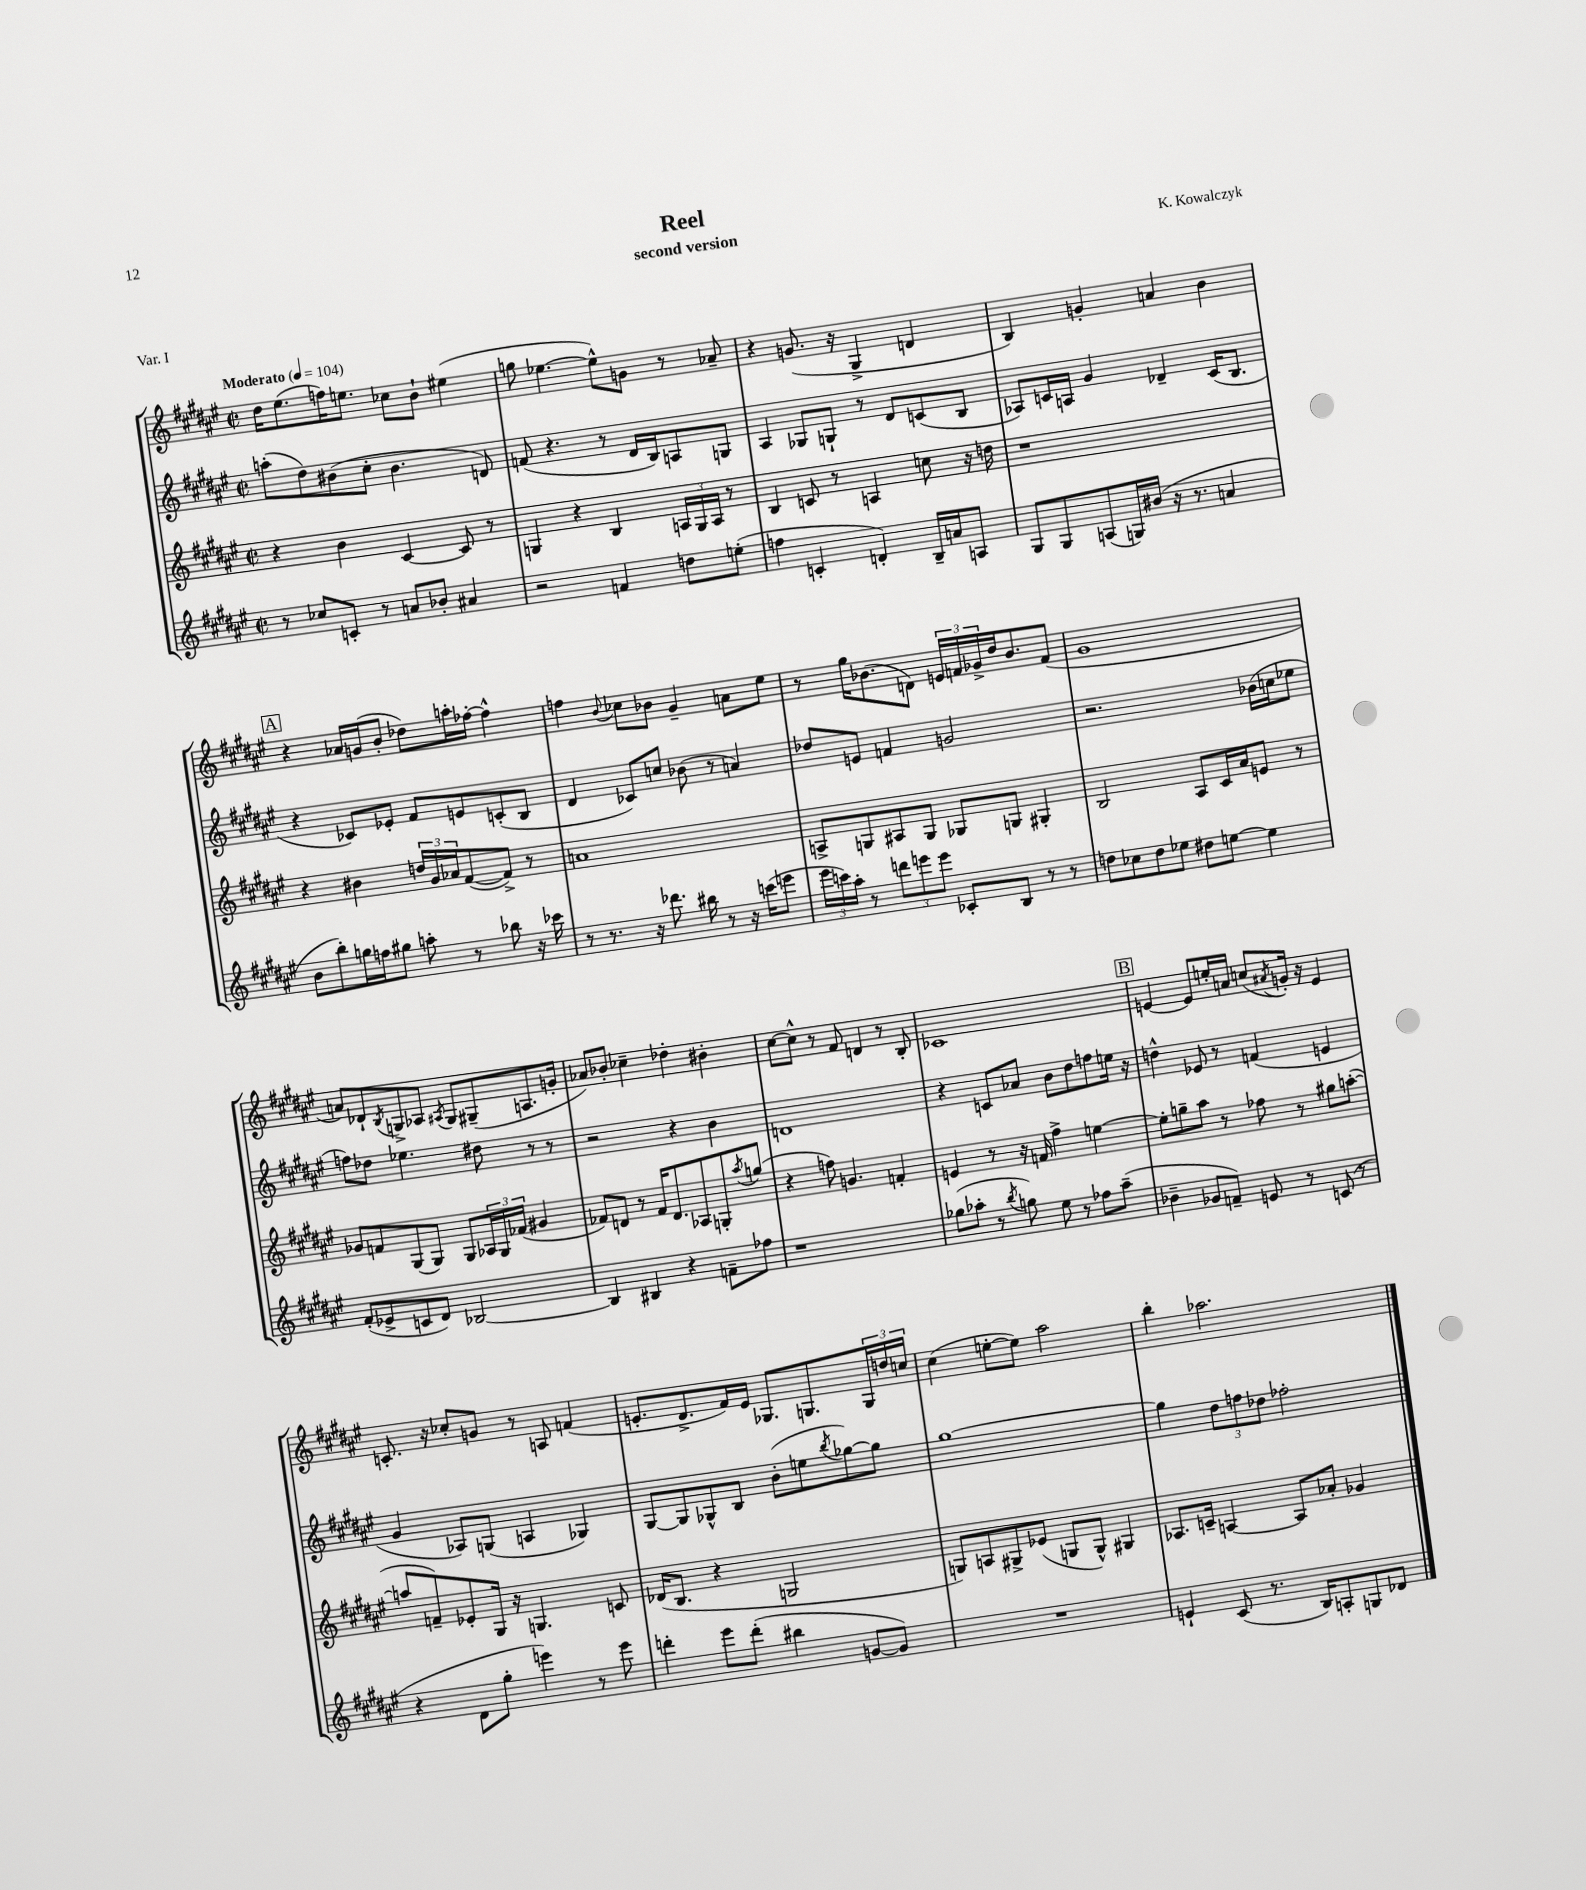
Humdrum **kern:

**kern	**kern	**kern	**kern
*staff4	*staff3	*staff2	*staff1
*clefG2	*clefG2	*clefG2	*clefG2
*k[f#c#g#d#a#e#]	*k[f#c#g#d#a#e#]	*k[f#c#g#d#a#e#]	*k[f#c#g#d#a#e#]
*M2/2	*M2/2	*M2/2	*M2/2
*met(c|)	*met(c|)	*met(c|)	*met(c|)
*MM104	*MM104	*MM104	*MM104
8r	4r	(8aa'\L	16dd#\LK
.	.	.	(8.ee#\
8cc-/L	.	8dd#\)	.
8c'/J	4b\	(8b#\	16ff\K)
.	.	.	8.ee\J
8r	.	8cc#'\J	.
8a/L	[4c#/	4.b#\	8cc-\L
8b-'/J	.	.	8b`\J
4a#/	8c#/]	.	(4ee#\
.	8r	8d/)	.
=	=	=	=
2r	4G/	(8f/	8gg\
.	.	4.r	[4.ee-\
.	4r	.	.
4f/	4B/	8r	8ee-^^\]L)
.	.	16d#/LL	8g\J
.	.	16B/J)	.
8dd\L	24A/LL	8A/	8r
.	24G/	.	.
.	24A/JJ	.	.
(8ee'\J	8r	8G/J	8a-~/
=	=	=	=
4ff\	4B/	4A#/	4r
4c'/	8c/	8G-/L	(8.g/
.	8r	8G`/J	.
.	.	.	16r
4d'/)	4A/	8r	4G#^/
.	.	8d#/L	.
16B~/LL	8cc\	(8c/	4d/
16a/J	.	.	.
8A/J	16r	8B/J	.
.	16dd\	.	.
=	=	=	=
8G#/L	1r	8A-/L)	4B/)
8G#/	.	16c/L	.
.	.	16A/JJ	.
(8A/	.	4g#/	4g'/
16G/L)	.	.	.
(16b#/JJ	.	.	.
16r	.	4d-~/	4a/
8.r	.	.	.
4a/	.	(16c/LK	4b\
.	.	8.B/J	.
=	=	=	=
8b\L	4r	4r	4r
8bb'\)	.	.	.
16gg\L	4b#\	8c-/L)	16a-/LL
16ff\J	.	.	(16g/J
8gg#\J	.	8e-'/J	8b'/J
8aa'\	24dd/LL	8f#/L	8dd-\L)
.	24g#/	.	.
.	24a-/J	.	.
8r	([8f#/	8e/	16aa'\L
.	.	.	[16ff-'\JJ
8bb-\	8f#^/]J)	(8c'/	4ff-^^\]
16r	8r	8B/J	.
16ccc-\	.	.	.
=	=	=	=
8r	1a	4d#/	4ff\
8.r	.	.	.
.	.	.	8qqb/
.	.	8c-/L)	8cc-\L
16r	.	.	.
8.ddd-\	.	8cc/J	8b-\J
.	.	(8b-\	4g#~/
16bb#\	.	.	.
8r	.	8r	.
16r	.	4a/)	8a\L
(16ccc\LK	.	.	.
8eee\J	.	.	8ee#\J
=	=	=	=
24eee#\LL	8A^/L	8dd-/L	8r
24ccc\)	.	.	.
24aa#'\JJ	.	.	.
8r	8G/	8e/J	16gg#\LK
.	.	.	(8.b-\
12ddd\L	8A#/	4f/	.
12eee\	.	.	.
.	8G/J	.	8d\J)
12eee\J	.	.	.
8c-'/L	8G-/L	2g/	24e/LL
.	.	.	24f/
.	.	.	24g-^/
8B/J	8G/J	.	16dd#/J
.	.	.	8.b-/
8r	4G#'/	.	.
8r	.	.	(8f/J
=	=	=	=
8dd\L	2B/	2.r	1g#
8cc-\	.	.	.
8dd\	.	.	.
8ee-\J	.	.	.
8dd#\L	8A#/L	.	.
[8ee\J	16c#/L	.	.
.	16a#/J	.	.
4ee\]	8e/J	(16b-\LL	.
.	.	16cc\J	.
.	8r	8ee-\J	.
=	=	=	=
(8f#'/L	8g-/L	8ff\L)	8a/L)
8e-^/	8f/	8dd-\J	8d-`/
.	.	.	8qB/
8c/	(8G#/	4.ee-\	8G^/
8d#/J)	8G#/J)	.	8A-/J
.	.	.	8qA#/
[2B-/	8G#/L	.	8G/L
.	24A-/L	8dd#\	(8G#~/
.	24G#/	.	.
.	(24f-/JJ	.	.
.	4g#/	8r	8.A/
.	.	8r	.
.	.	.	16g'/Jk
=	=	=	=
4B-/]	8f-/L)	2r	8a-/L)
.	8d/J	.	8b-'/J
4B#/	8r	.	4cc-~\
.	16f-/LK	.	.
.	8.d/	.	.
4r	.	4r	4dd-'\
.	8A-/	.	.
8f~\L	8G'/	4b\	4b#'\
.	8qaa#/	.	.
8ff-\J	(8gg/J	.	.
=	=	=	=
1r	4r	1d	[8cc#\L
.	.	.	8cc#^^\]J
.	8ff\)	.	8r
.	4.g/	.	8f#/
.	.	.	4d/
.	4f'/	.	8r
.	.	.	8B'/
=	=	=	=
(8gg-\L	4e/	4r	1c-
8aa-'\J	.	.	.
8r	8r	8c/L	.
8qbb/	.	.	.
8gg\)	16r	8a-/J	.
.	16f/	.	.
8ee#\	4ff#^\	8b\L	.
8r	.	8dd#\	.
8ff-\L	[4ee\	8ff\	.
(8aa-~\J	.	16ee\Jk	.
.	.	16r	.
=	=	=	=
4b-~\	8ee'\]L	4dd^^\	[4e/
.	8gg~\	.	.
8g-/L	8aa#\J	8e-/	8e/]L
8f~/J)	8r	8r	16ee'/L
.	.	.	16a/JJ
8e/	8ff-\	(4f/	(8cc/L
.	.	.	8qa#/
8r	8r	.	16g'/Jk)
.	.	.	16r
(8c/	8gg#\L	4e/	4e/
8r	([8aa'\J	.	.
=	=	=	=
4r	8aa/]L	4g#/	8.c'/
.	8f~/)	.	.
.	.	.	16r
8d#\L	8e-'/	8A-/L)	8cc-'/L
8gg#'\J	16G#/Jk	(8G/J	8g/J
.	16r	.	.
4eee\)	4.G/	4A/	8r
.	.	.	8A/
8r	.	4G-/)	(4f/
8eee\	8c/	.	.
=	=	=	=
4ddd'\	(16d-/LK	[8G#/L	8.e'/L
.	8.B/J	.	.
.	.	8G#/]	.
.	.	.	8.d#^/
8eee#\L	4r	8G-^^/	.
(8ddd'\J	.	8B/J	16f#/L)
.	.	.	16e/JJ
4bb#\	2G/	(8b'\L	8.G-/L
.	.	8ee\	.
.	.	.	8.G/
.	.	8qbb/	.
[8g/L	.	[8gg-\)	.
8g/]J)	.	8gg-\]J	24G/L
.	.	.	24dd/
.	.	.	24cc/JJ
=	=	=	=
1r	8G/L)	[1gg#	(4cc#\
.	8A/	.	.
.	8G#^/	.	[8ee'\L
.	(8e-/J	.	8ee\]J)
.	8G/L	.	2aa#\
.	8G^^/J)	.	.
.	4G#/	.	.
=	=	=	=
4e`/	8.A-/L	4gg#\]	4bb'\
.	16c~/Jk	.	.
(8c#/	[4A/	12dd#\L	2.aa-\
.	.	12ff\	.
8.r	.	.	.
.	.	12dd-\J	.
.	8A/]L	2ff-'\	.
16B/LK)	.	.	.
8A'/	8a-'/J	.	.
8G/	4g-/	.	.
8d-/J	.	.	.
==	==	==	==
*-	*-	*-	*-
